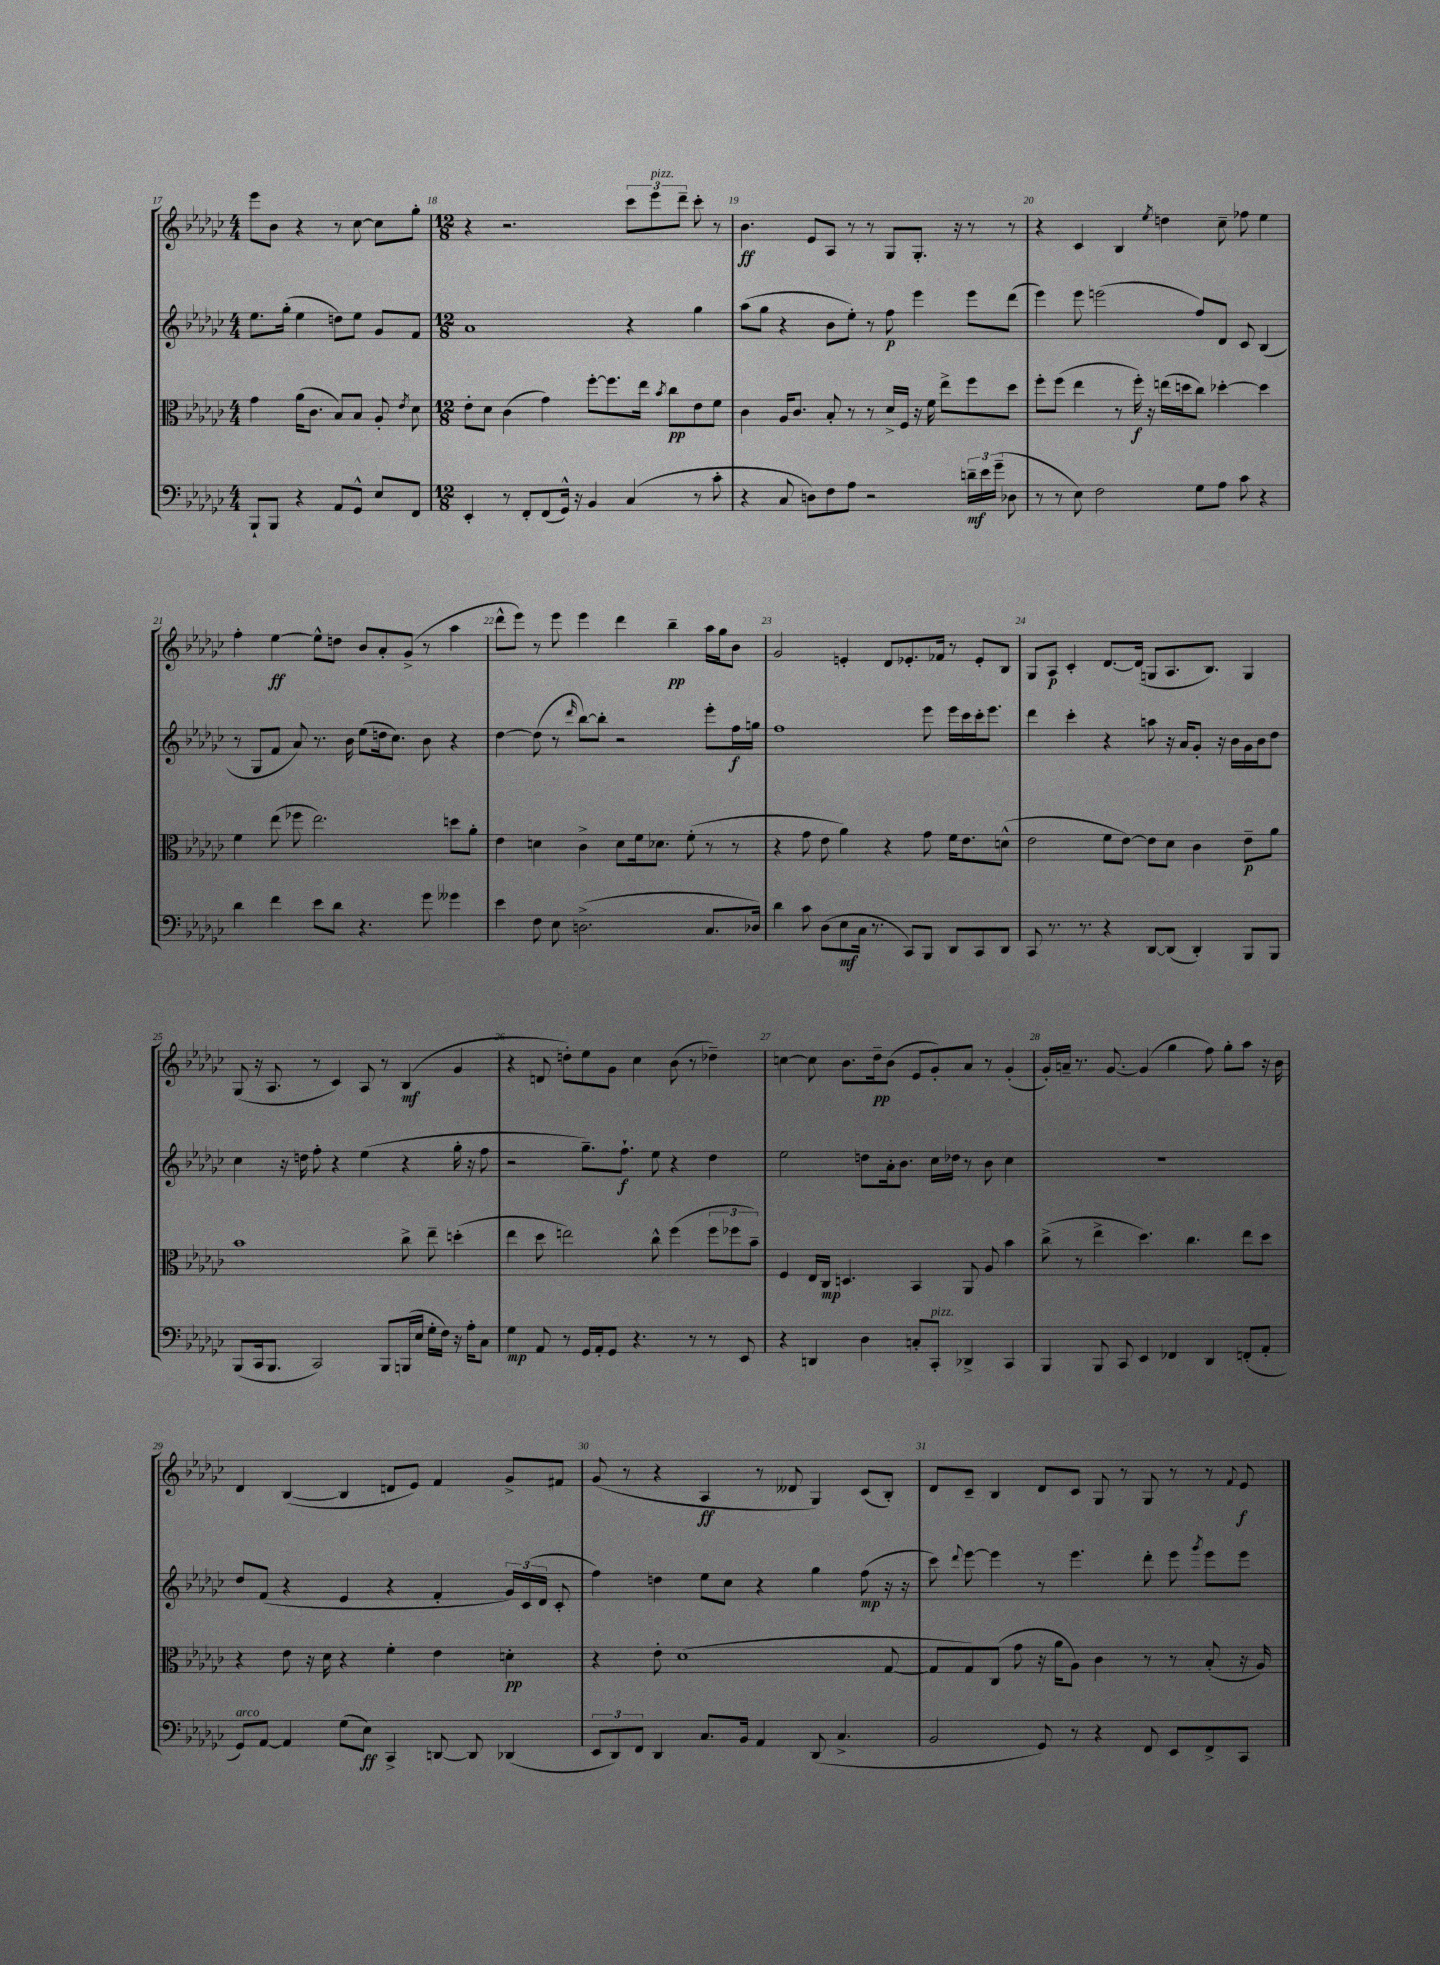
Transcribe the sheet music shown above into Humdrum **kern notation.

**kern	**dynam	**kern	**dynam	**kern	**dynam	**kern	**dynam
*part4	*part4	*part3	*part3	*part2	*part2	*part1	*part1
*staff4	*staff4	*staff3	*staff3	*staff2	*staff2	*staff1	*staff1
*clefF4	*	*clefC3	*	*clefG2	*	*clefG2	*
*k[b-e-a-d-g-c-]	*	*k[b-e-a-d-g-c-]	*	*k[b-e-a-d-g-c-]	*	*k[b-e-a-d-g-c-]	*
*M4/4	*	*M4/4	*	*M4/4	*	*M4/4	*
=17	=17	=17	=17	=17	=17	=17	=17
8BBB-`/L	.	4g-\	.	8.ee-\L	.	8eee-\L	.
8BBB-/J	.	.	.	.	.	8b-\J	.
.	.	.	.	(16gg-'\Jk	.	.	.
4r	.	(16a-\KL	.	4ee-\	.	4r	.
.	.	8.c-\J	.	.	.	.	.
8AA-/L	.	8B-/L)	.	8ddn\L)	.	8r	.
8GG-^^/J	.	8B-/J	.	8ee-\J	.	[8cc-\	.
8E-/L	.	8A-'/	.	8g-/L	.	8cc-\L]	.
.	.	8qe-/	.	.	.	.	.
8FF/J	.	8d-\	.	8f/J	.	8gg-'\J	.
=18	=18	=18	=18	=18	=18	=18	=18
*M12/8	*	*M12/8	*	*M12/8	*	*M12/8	*
4EE-'/	.	8e-'\L	.	1a-	.	4r	.
.	.	8d-\J	.	.	.	.	.
8r	.	(4c-\	.	.	.	2.r	.
8FF'/L	.	.	.	.	.	.	.
(8FF/	.	4g-\)	.	.	.	.	.
16GG-^^/Jk)	.	.	.	.	.	.	.
16r	.	.	.	.	.	.	.
4BB-/	.	[8ff'\L	.	.	.	.	.
.	.	8.ff\]	.	.	.	.	.
(4C-/	.	.	.	4r	.	12ccc-\L	.
.	.	16ee-\Jk	.	.	.	.	.
!	!	!	!	!	!	!LO:TX:a:i:t=pizz.	!
.	.	.	.	.	.	12eee-\	.
.	.	8qb-/	.	.	.	.	.
.	.	8cc-\L	pp	.	.	.	.
.	.	.	.	.	.	12ddd-~\J	.
8r	.	8e-\	.	4gg-\	.	8ccc-'\	.
8c-'\	.	8f\J	.	.	.	8r	.
=19	=19	=19	=19	=19	=19	=19	=19
4r	.	4c-\	.	(8aa-\L	.	4.b-\	ff
.	.	.	.	8gg-\J	.	.	.
8C-/	.	16A-/KL	.	4r	.	.	.
.	.	8.c-/J	.	.	.	.	.
8Dn\L)	.	.	.	.	.	8e-/L	.
8F\	.	8B-'/	.	8b-\L	.	8A-/J	.
8A-\J	.	8r	.	8ee-'\J)	.	8r	.
2r	.	8r	.	8r	.	8r	.
.	.	16d-^/LL	.	8ff\	p	8G-/L	.
.	.	16F/JJ	.	.	.	.	.
.	.	16r	.	4eee-\	.	8.G-'/J	.
.	.	16f\	.	.	.	.	.
.	.	8ee-^\L	.	.	.	.	.
.	.	.	.	.	.	16r	.
24dn~\LL	mf	8ff\	.	8eee-\L	.	8r	.
24e-\	.	.	.	.	.	.	.
(24g-~\JJ	.	.	.	.	.	.	.
8D-X\	.	8dd-\J	.	(8ddd-\J	.	8r	.
=20	=20	=20	=20	=20	=20	=20	=20
8r	.	8ff'\L	.	4eee-\)	.	4r	.
8r	.	(8ff\J	.	.	.	.	.
8E-\)	.	4ee-\	.	8eee-\	.	4c-/	.
2F\	.	.	.	(2eeen\	.	.	.
.	.	8r	.	.	.	4B-/	.
.	.	16ff'\)	f	.	.	.	.
.	.	16r	.	.	.	.	.
.	.	.	.	.	.	8qee-/	.
.	.	(16een\LL	.	.	.	4ddn\	.
.	.	16ddn\J	.	.	.	.	.
8G-\L	.	8cc-\J)	.	8ff/L)	.	.	.
8A-\J	.	[4dd-X'\	.	8d-/J	.	8cc-~\	.
8c-\	.	.	.	8c-/	.	8ff-X\	.
4r	.	4dd-\]	.	(4B-/	.	4ee-\	.
!!LO:LB:g=z
=21	=21	=21	=21	=21	=21	=21	=21
4d-\	.	4f\	.	8r	.	4ff'\	.
.	.	.	.	8G-/L	.	.	.
4f\	.	(8ee-\	.	8f/J	.	[4ee-\	ff
.	.	8ff-X\	.	8a-/)	.	.	.
8e-\L	.	2.ee-\)	.	8.r	.	8ee-^^\L]	.
8d-\J	.	.	.	.	.	8ddn\J	.
.	.	.	.	16b-\	.	.	.
4.r	.	.	.	(8ee-\L	.	8b-/L	.
.	.	.	.	16ddn\k	.	8a-'/	.
.	.	.	.	8.cc-\J)	.	.	.
.	.	.	.	.	.	(8g-^/J	.
8g-\	.	.	.	8b-\	.	8r	.
4g--X\	.	8ddn\L	.	4r	.	4aa-\	.
.	.	8a-'\J	.	.	.	.	.
=22	=22	=22	=22	=22	=22	=22	=22
4e-\	.	4e-\	.	[4dd-\	.	8ddd-^^\L	.
.	.	.	.	.	.	8eee-\J)	.
8F\	.	4dn\	.	(8dd-\]	.	8r	.
8E-\	.	.	.	8r	.	8eee-\	.
.	.	.	.	16qqddd-/	.	.	.
(2.Dn^\	.	4c-^\	.	[8bb-\L)	.	4eee-\	.
.	.	.	.	8bb-'\J]	.	.	.
.	.	8d\L	.	2r	.	4ddd-\	.
.	.	16f\k	.	.	.	.	.
.	.	8.d-X\J	.	.	.	.	.
.	.	.	.	.	.	4bb-~\	pp
.	.	(8f'\	.	.	.	.	.
8.C-/L	.	8r	.	8eee-'\L	.	16aa-\LL	.
.	.	.	.	.	.	16gg-\J	.
.	.	8r	.	16ff\L	f	8b-\J	.
16D-X/Jk)	.	.	.	16ggn\JJ	.	.	.
=23	=23	=23	=23	=23	=23	=23	=23
4d-\	.	4r	.	1ff	.	2g-/	.
8c-\	.	8g-\	.	.	.	.	.
(8D-\L	.	8e-\	.	.	.	.	.
8E-\	mf	4a-\)	.	.	.	4en'/	.
16C-\Jk	.	.	.	.	.	.	.
8.r	.	.	.	.	.	.	.
.	.	4r	.	.	.	8d-/L	.
8CC-/L)	.	.	.	.	.	8.e-X'/	.
8BBB-/J	.	8g-\	.	8eee-\	.	.	.
.	.	.	.	.	.	16f-X/Jk	.
8DD-/L	.	16f\KL	.	16eee-\LL	.	8r	.
.	.	8.e-\	.	16ccc-\	.	.	.
8CC-/	.	.	.	16ccc-'\J	.	8e-'/L	.
.	.	.	.	8.eee-\J	.	.	.
8DD-/J	.	(8dn^^\J	.	.	.	8B-/J	.
=24	=24	=24	=24	=24	=24	=24	=24
8CC-/	.	2e-\	.	4ddd-\	.	8G-/L	.
8.r	.	.	.	.	.	8A-/J	p
.	.	.	.	4ccc-'\	.	4c-'/	.
8.r	.	.	.	.	.	.	.
4r	.	8f\L	.	4r	.	[8.d-/L	.
.	.	[8e-\J)	.	.	.	.	.
.	.	.	.	.	.	(16d-/Jk]	.
[8DD-/L	.	8e-\L]	.	8aan\	.	8Gn/L	.
(8DD-/J]	.	8d-\J	.	16r	.	8.A-/	.
.	.	.	.	16a-/KL	.	.	.
4DD-'/)	.	4c-\	.	8g-'/J	.	.	.
.	.	.	.	.	.	8.B-/J)	.
.	.	.	.	16r	.	.	.
.	.	.	.	16b-\LL	.	.	.
8BBB-/L	.	8e-~\L	p	16g-\	.	4G/	.
.	.	.	.	16b-\J	.	.	.
8BBB-/J	.	8a-\J	.	8dd-\J	.	.	.
!!LO:LB:g=z
=25	=25	=25	=25	=25	=25	=25	=25
(8BBB-/L	.	1b-	.	4cc-\	.	(8G-/	.
16CC-/k	.	.	.	.	.	16r	.
8.BBB-/J	.	.	.	.	.	8.A-/	.
.	.	.	.	16r	.	.	.
.	.	.	.	16ddn\	.	.	.
2CC-/)	.	.	.	8ff'\	.	8r	.
.	.	.	.	4r	.	4c-/)	.
.	.	.	.	(4ee-\	.	8A-/	.
8BBB-/L	.	.	.	.	.	8r	.
(16BBBn/L	.	8cc-^\	.	4r	.	(4B-/	mf
16E-/JJ	.	.	.	.	.	.	.
16G-'\LL	.	8ee-~\	.	.	.	.	.
16F\JJ)	.	.	.	.	.	.	.
16r	.	(4ddn'\	.	16gg-'\	.	4g-/	.
16A-'\KL	.	.	.	16r	.	.	.
8C-\J	.	.	.	8ff\	.	.	.
=26	=26	=26	=26	=26	=26	=26	=26
4G-\	mp	4ee-\	.	2r	.	4r	.
8AA-/	.	8dd-\	.	.	.	8dn/	.
8r	.	2een\)	.	.	.	8ddn'\L)	.
16GG-/LL	.	.	.	8.gg-~\L)	.	8ee-\	.
16AA-'/J	.	.	.	.	.	.	.
8GG-/J	.	.	.	.	.	8g-\J	.
.	.	.	.	8.ff`\J	f	.	.
4.r	.	.	.	.	.	4cc-\	.
.	.	8cc-^^\	.	8ee-\	.	.	.
.	.	(4ff\	.	4r	.	(8b-\	.
8r	.	.	.	.	.	8r	.
8r	.	12ff\L	.	4dd-\	.	4dd-X~\)	.
.	.	12ff-X\	.	.	.	.	.
8EE-/	.	.	.	.	.	.	.
.	.	12b-~\J)	.	.	.	.	.
=27	=27	=27	=27	=27	=27	=27	=27
4r	.	4F/	.	2ee-\	.	[4ccn\	.
4DDn/	.	16E-/LL	.	.	.	8cc\]	.
.	.	16C-/JJ	mp	.	.	.	.
.	.	4.Dn/	.	.	.	8.b-\L	.
4D-\	.	.	.	8ddn\L	.	.	.
.	.	.	.	.	.	16dd-~\k	pp
.	.	.	.	16a-'\k	.	(8b-\J	.
.	.	.	.	8.b-\J	.	.	.
8Cn'/L	.	4BB-/	.	.	.	8e-/L	.
!LO:TX:a:i:t=pizz.	!	!	!	!	!	!	!
8CC-'/J	.	.	.	16cc-\LL	.	8g-'/)	.
.	.	.	.	16dd-X\JJ	.	.	.
4DD-X^/	.	8AA-/	.	8r	.	8a-/J	.
.	.	8A-/	.	8b-\	.	8r	.
4CC-/	.	4b-\	.	4cc-\	.	(4g-'/	.
=28	=28	=28	=28	=28	=28	=28	=28
4BBB-/	.	(8cc-^\	.	1.r	.	16g-'/LL)	.
.	.	.	.	.	.	16an~/JJ	.
.	.	8r	.	.	.	8.r	.
8BBB-/	.	4ee-^\	.	.	.	.	.
.	.	.	.	.	.	[8.g-/	.
8CC-/	.	.	.	.	.	.	.
4EE-/	.	4.dd-\)	.	.	.	(4g-/]	.
4FF-X/	.	.	.	.	.	4gg-\	.
.	.	4.cc-\	.	.	.	.	.
4DD-/	.	.	.	.	.	8ff\)	.
.	.	.	.	.	.	8gg-'\L	.
(8FFn'/L	.	8ee-\L	.	.	.	8aa-\J	.
8AA-'/J	.	8dd-\J	.	.	.	16r	.
.	.	.	.	.	.	16b-\	.
!!LO:LB:g=z
=29	=29	=29	=29	=29	=29	=29	=29
!LO:TX:a:i:t=arco	!	!	!	!	!	!	!
8GG-/L)	.	4r	.	8dd-/L	.	4d-/	.
[8AA-/J	.	.	.	(8f/J	.	.	.
4AA-/]	.	8e-\	.	4r	.	([4B-/	.
.	.	16r	.	.	.	.	.
.	.	16d-\	.	.	.	.	.
(8G-\L	.	4r	.	4e-/	.	4B-/]	.
8E-\J)	ff	.	.	.	.	.	.
4CC-^/	.	4f'\	.	4r	.	8dn/L	.
.	.	.	.	.	.	8e-/J)	.
[8DDn/	.	4e-\	.	4f'/	.	4f/	.
8DD/]	.	.	.	.	.	.	.
(4DD-X/	.	4dn'\	pp	24g-/LL)	.	8g-^/L	.
.	.	.	.	(24c-/	.	.	.
.	.	.	.	24d-/JJ	.	.	.
.	.	.	.	8c-'/	.	8f#X/J	.
=30	=30	=30	=30	=30	=30	=30	=30
12EE-/L	.	4r	.	4ff\)	.	(8g-/	.
12DD-/)	.	.	.	.	.	.	.
.	.	.	.	.	.	8r	.
12FF/J	.	.	.	.	.	.	.
4DD-/	.	8e-'\	.	4ddn\	.	4r	.
.	.	(1d-	.	.	.	.	.
8.C-/L	.	.	.	8ee-\L	.	4A-/	ff
.	.	.	.	8cc-\J	.	.	.
16BB-/Jk	.	.	.	.	.	.	.
4AA-/	.	.	.	4r	.	8r	.
.	.	.	.	.	.	8d--X/	.
(8DD-/	.	.	.	4gg-\	.	4G-/)	.
4.C-^/	.	.	.	.	.	.	.
.	.	.	.	(8ff\	mp	(8c-/L	.
.	.	[8G-/	.	16r	.	8B-'/J)	.
.	.	.	.	16r	.	.	.
=31	=31	=31	=31	=31	=31	=31	=31
2BB-/	.	8G-/L]	.	8ccc-\)	.	8d-/L	.
.	.	.	.	8qqddd-/	.	.	.
.	.	8G-/)	.	[8eee-\	.	8c-~/J	.
.	.	(8C-/J	.	4eee-\]	.	4B-/	.
.	.	8g-\	.	.	.	.	.
8GG-/)	.	16r	.	8r	.	8d-/L	.
.	.	16a-\KL	.	.	.	.	.
8r	.	8A-\J)	.	4.eee-\	.	8c-/J	.
4r	.	4c-\	.	.	.	8G-/	.
.	.	.	.	.	.	8r	.
8FF/	.	8r	.	8ddd-'\	.	8G-/	.
8EE-/L	.	8r	.	8eee-\	.	8r	.
.	.	.	.	8qggg-/	.	.	.
8FF^/	.	(8B-'/	.	8eee-\L	.	8r	.
.	.	.	.	.	.	8qqf/	.
8CC-/J	.	16r	.	8eee-\J	.	8e-/	f
.	.	16A-/)	.	.	.	.	.
==	==	==	==	==	==	==	==
*-	*-	*-	*-	*-	*-	*-	*-
